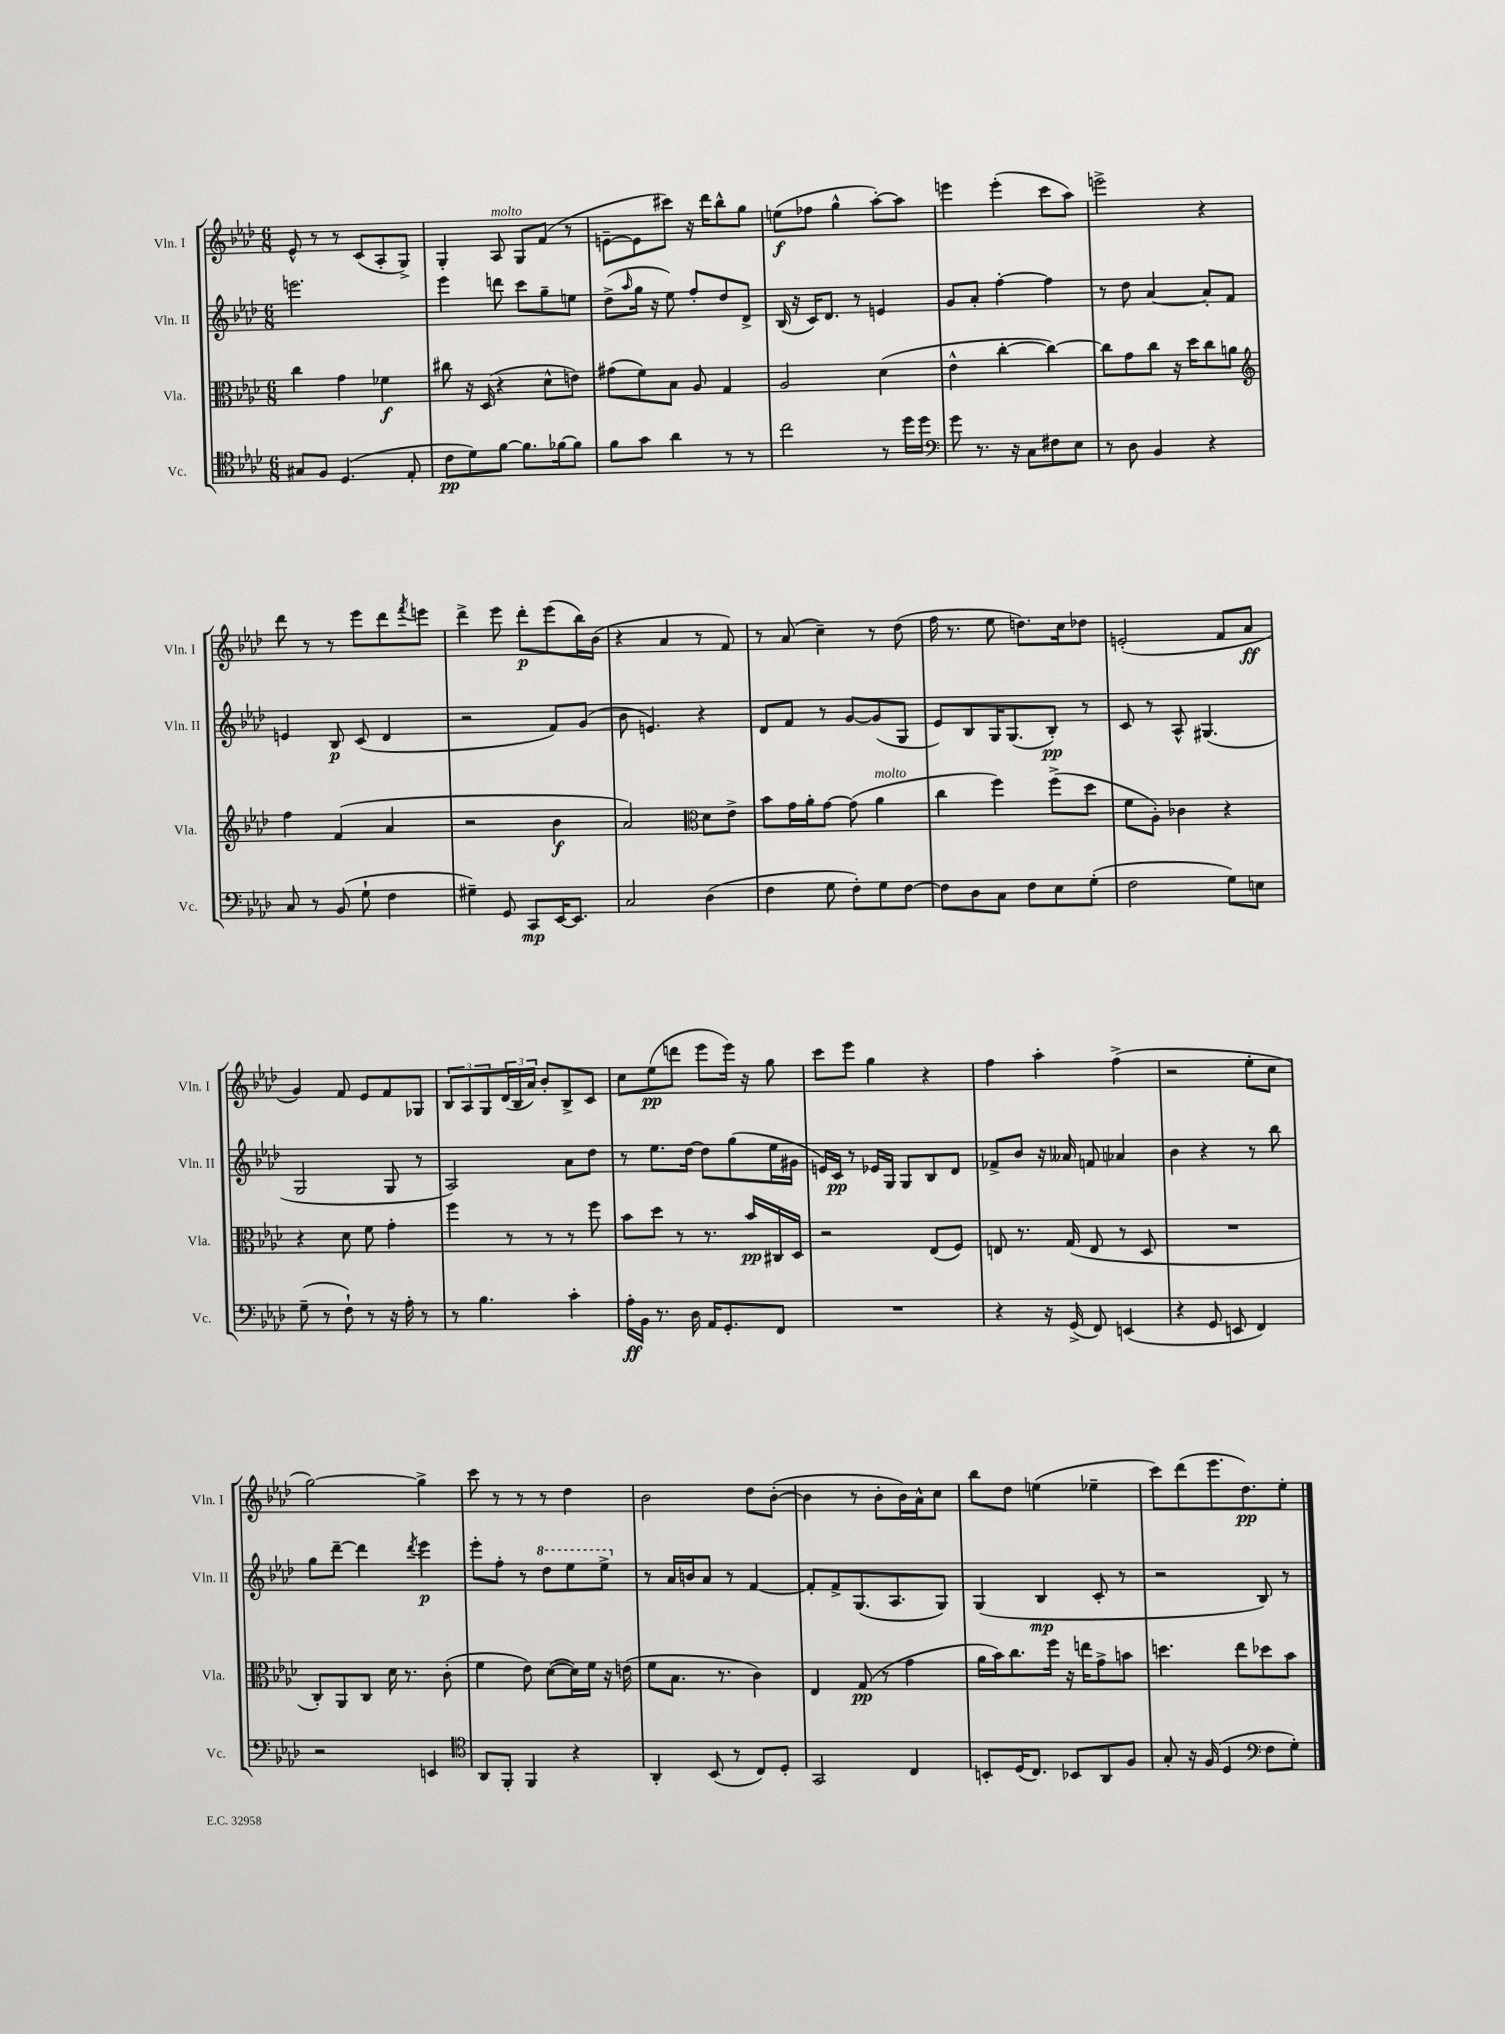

**kern	**kern	**kern	**kern
*staff4	*staff3	*staff2	*staff1
*clefC4	*clefC3	*clefG2	*clefG2
*k[b-e-a-d-]	*k[b-e-a-d-]	*k[b-e-a-d-]	*k[b-e-a-d-]
*M6/8	*M6/8	*M6/8	*M6/8
8G#	4cc	2.eee	8e-^^
8F	.	.	8r
(4.D-	4g	.	8r
.	.	.	(8c
.	4f-	.	8A-'
8E-'	.	.	8G^)
=	=	=	=
8c	8cc#	4eee-	4G'
8d-)	16r	.	.
.	(16D-	.	.
[8f	4r	8ddd	8A-
8.f]	.	8ccc	8G
.	8d-^^	8gg~	(8f
[16f-	.	.	.
8f-]	8e)	8ee	8r
=	=	=	=
8f	(8g#	(8dd-^	[8e~
.	.	16qqaa-	.
8g	8f)	16gg	8e]
.	.	16r	.
4a-	8B-	8ee-)	8ccc#)
.	8A-	8ff'	16r
.	.	.	16ddd-
8r	4G	8dd-	8bb-^^
8r	.	8d-^	8gg
=	=	=	=
2cc	2A-	(16B-	(8ee
.	.	16r	.
.	.	16c)	8ff-
.	.	8.d-	.
.	.	.	4gg^^
.	.	8r	.
8r	(4d-	4e	[8aa-')
16dd-	.	.	8aa-]
16dd-	.	.	.
=	=	=	=
*clefF4	*	*	*
8g	4e-^^	8g	4eee
8.r	.	8a-'	.
.	[4cc'	[4ff'	(4eee'
16r	.	.	.
8C	.	.	.
8F#	4cc_)	4ff]	8ccc
8E-	.	.	8aa-)
=	=	=	=
8r	8cc]	8r	2eee^
8D-	8g	8dd-	.
4BB-	8cc	[4a-	.
.	16r	.	.
.	16dd-	.	.
4r	8cc	8a-']	4r
.	8a	8f	.
=	=	=	=
*	*clefG2	*	*
8C	4ff	4e	8ddd-
8r	.	.	8r
(8BB-	(4f	8B-	8r
8G`	.	(8c	8eee-
4F	4a-	4d-	8ddd-
.	.	.	8qfff
.	.	.	8eee
=	=	=	=
4G#~)	2r	2r	4ddd-^
8GG	.	.	8eee-
8CC	.	.	8ddd-'
[16EE-	4b-	8f)	(8eee-
8.EE-]	.	.	.
.	.	(8g	16bb-)
.	.	.	(16b-
=	=	=	=
2C	2a-)	8b-	4r
.	.	4.e)	.
.	.	.	4a-
*	*clefC3	*	*
(4D-	8d-	4r	8r
.	8e-^	.	8f)
=	=	=	=
4F	8b-	8d-	8r
.	16g	8f	(8a-
.	16a-'	.	.
8G	[8g	8r	4cc~)
8F')	(8g]	[8g	.
8G	4a-	(8g]	8r
[8F	.	8G	(8dd-
=	=	=	=
8F]	4cc	8e-)	16ff
.	.	.	8.r
8D-	.	8B-	.
8C	4ff)	16G	8ee-
.	.	(8.G	.
8F	.	.	8.dd)
8E-	(8ff^	8B-')	.
.	.	.	16cc
(8G'	8dd-	8r	8dd-
=	=	=	=
2F	8f	8c	(2e'
.	8A-')	8r	.
.	4c-	8A-^^	.
.	.	(4.G#	.
8G)	4r	.	8f
8E	.	.	8a-
=	=	=	=
(8G~	4r	2G	4g)
8r	.	.	.
8F`)	8d-	.	8f
8r	8f	.	8e-
16r	4g'	8G	8f
16A-'	.	.	.
8r	.	8r	8G-
=	=	=	=
8r	4ff	2A-)	12B-
.	.	.	12A-
4.B-	.	.	.
.	.	.	12G
.	8r	.	(24d-
.	.	.	24B-
.	.	.	24a-)
.	8r	.	8b-'
4c'	8r	8a-	8B-^
.	8ff	8dd-	8c
=	=	=	=
16A-'	8b-	8r	8cc
16BB-	.	.	.
8.r	8dd-	8.ee-	(8ee-
.	8r	.	8ddd
16D-	.	[16dd-	.
16AA-	8.r	8dd-]	8eee-
8.GG'	.	.	.
.	.	(8gg	16eee-)
.	16b-	.	16r
8FF	16C#	16ee-	8gg
.	16D-	16g#	.
=	=	=	=
2.r	2r	16e)	8ccc
.	.	16c	.
.	.	8r	8eee-
.	.	16e-	4gg
.	.	16G	.
.	.	8G	.
.	(8E-	8B-	4r
.	8F)	8d-	.
=	=	=	=
4r	8E	8f-^	4ff
.	8.r	8b-	.
16r	.	16r	4aa-'
(16GG^	(16G	16a--	.
8FF)	8E	8f	.
(4EE	8r	4a-	(4ff^
.	8D-	.	.
=	=	=	=
4r	2.r	4b-	2r
8GG	.	4r	.
8EE	.	.	.
4FF)	.	8r	8ee-'
.	.	8bb-	8cc
=	=	=	=
2r	8C')	8gg	[2gg)
.	8AA-	[8ddd-~	.
.	8C	4ddd-]	.
.	16d-	.	.
.	8.r	.	.
.	.	8qddd-	.
4EE	.	4eee-	4gg^]
.	(8c'	.	.
=	=	=	=
*clefC4	*	*	*
8AA-	4f	8eee-'	8ccc
8FF'	.	8ff'	8r
4FF	8e-)	8r	8r
.	([8d-	8ddd-	8r
4r	16d-])	8eee-	4dd-
.	16f	.	.
.	16r	8eee-^	.
.	(16e	.	.
=	=	=	=
4AA-'	8f	8r	2b-
.	8.B-	16a-	.
.	.	16b	.
(8BB-	.	8a-	.
.	8.r	.	.
8r	.	8r	.
8C)	4c)	[4f	8dd-
8D-'	.	.	([8b-'
=	=	=	=
2GG	4E-	8f']	4b-]
.	.	8f^	.
.	(8G	(8.G	8r
.	8r	.	8b-'
.	.	8.A-	.
4C	4g	.	16b-)
.	.	.	16a-^^
.	.	8G)	8cc
=	=	=	=
8BB'	16a-	(4G	8bb-
.	16b-)	.	.
(16D-	8.cc	.	8dd-
8.C)	.	.	.
.	.	4B-	(4ee
.	16ff	.	.
8BB-	16r	.	.
.	16ee	.	.
8AA-	8g^	8c'	4ee-~
8F	8b	8r	.
=	=	=	=
8G'	4.dd	2r	8ccc)
16r	.	.	(8ddd-
(16F	.	.	.
4D-	.	.	8.eee-
.	8ee-	.	.
.	.	.	8.dd-)
*clefF4	*	*	*
8F	8dd-	8B-)	.
8G')	8b-	8r	8ee-'
==	==	==	==
*-	*-	*-	*-
